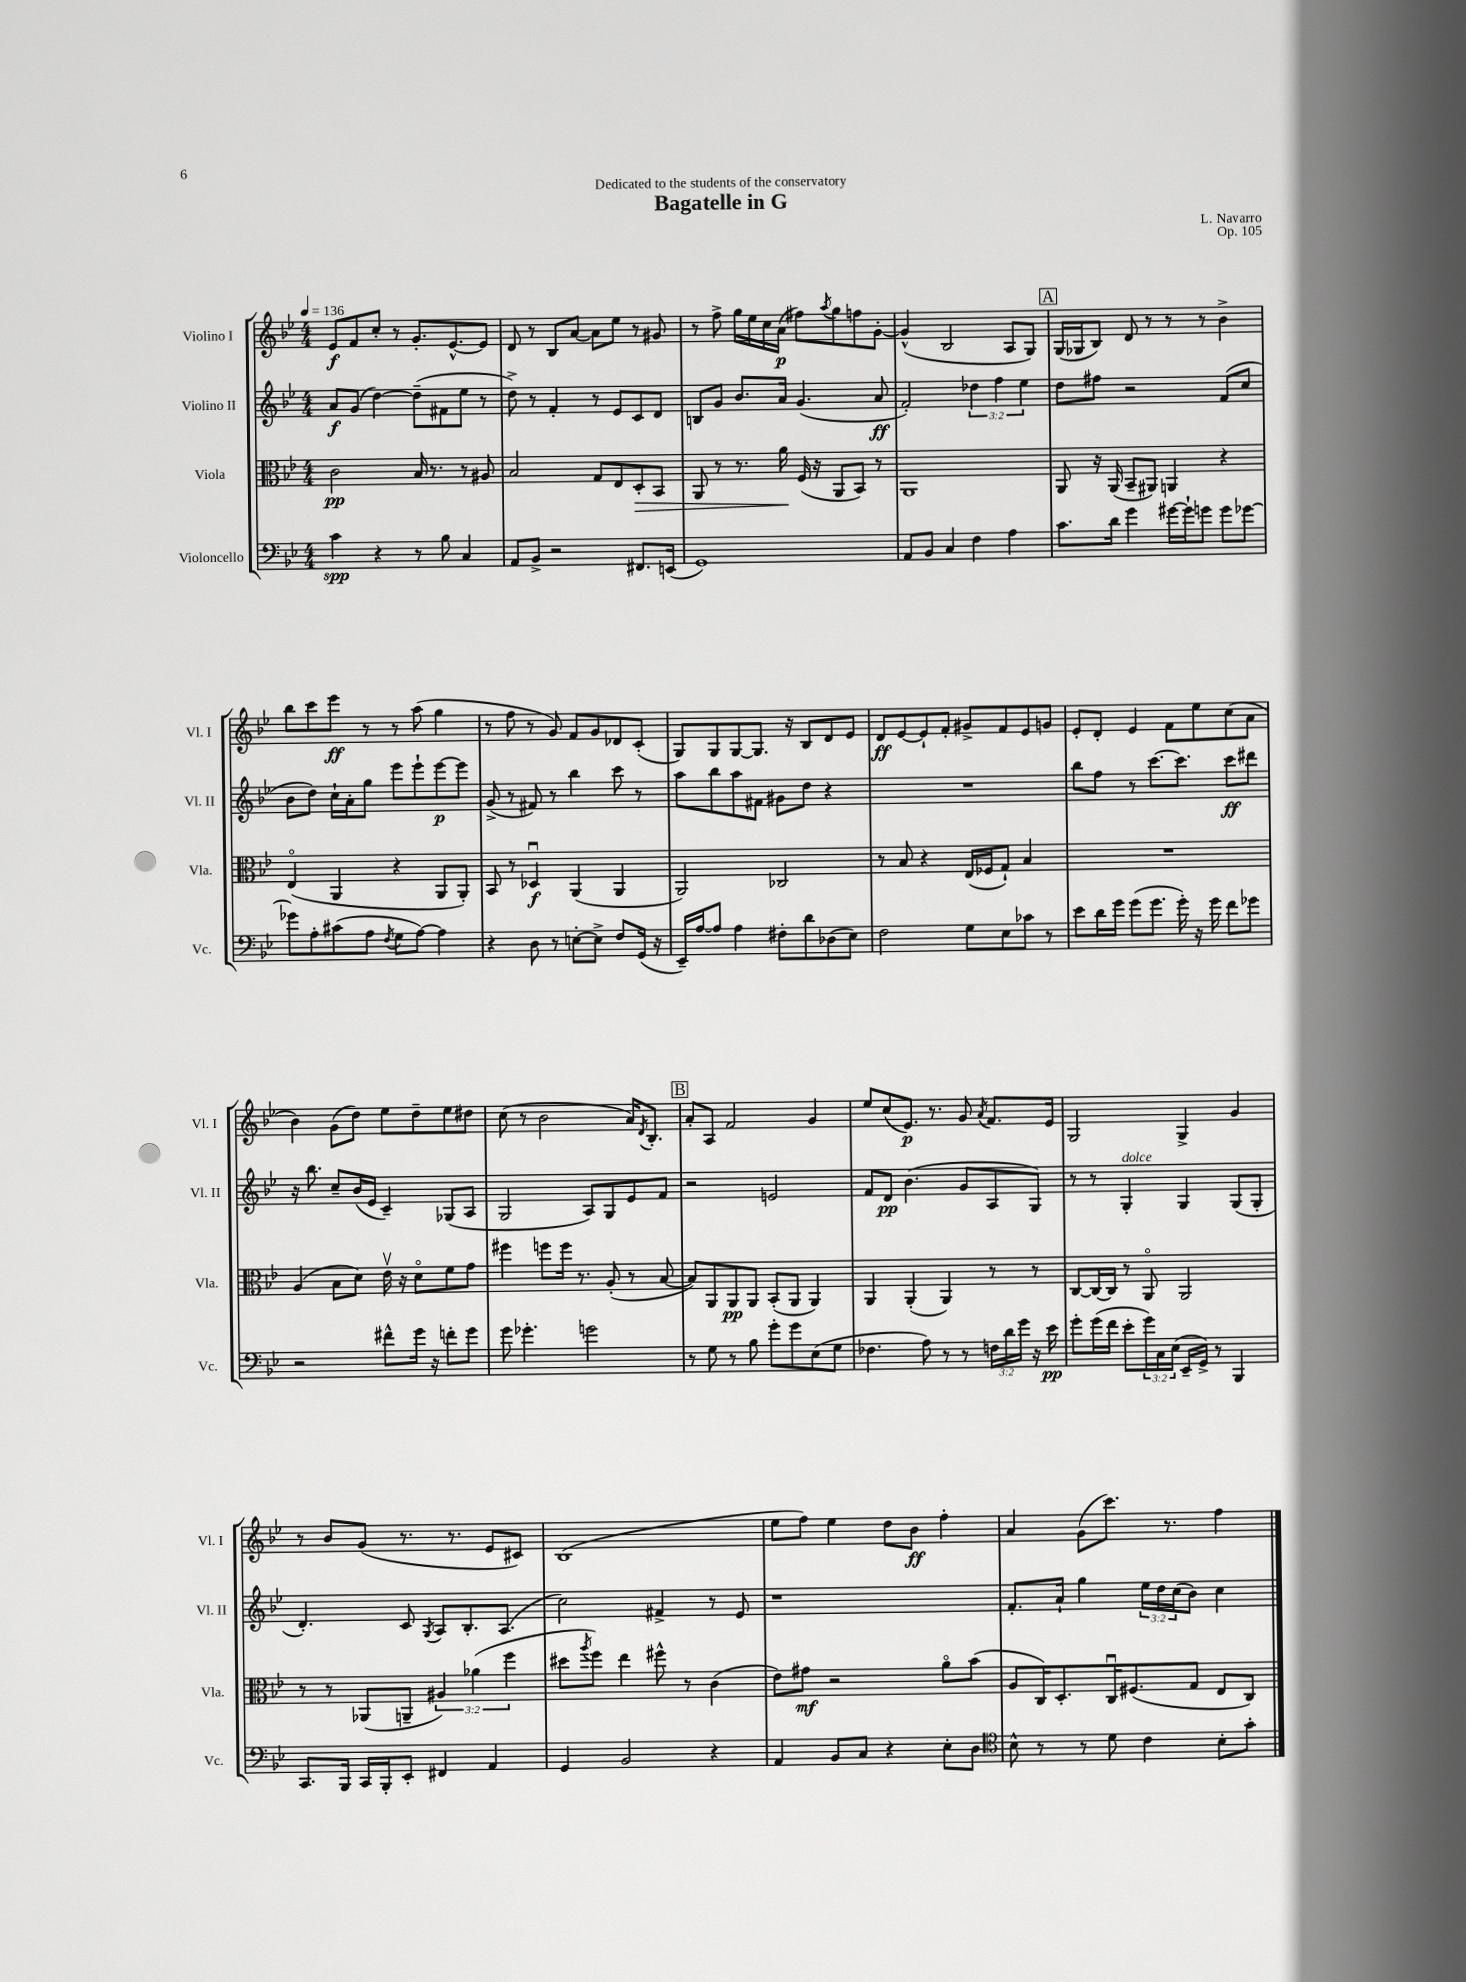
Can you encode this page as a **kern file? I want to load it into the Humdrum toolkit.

**kern	**kern	**kern	**kern
*staff4	*staff3	*staff2	*staff1
*clefF4	*clefC3	*clefG2	*clefG2
*k[b-e-]	*k[b-e-]	*k[b-e-]	*k[b-e-]
*M4/4	*M4/4	*M4/4	*M4/4
*MM136	*MM136	*MM136	*MM136
4c\	2c\	8a/L	8e-/L
.	.	(8g/J	8f/
4r	.	[4dd\)	8cc'/J
.	.	.	8r
8r	16B-/	(8dd~\]L	8.g'/L
.	8.r	.	.
8B-\	.	8f#\	.
.	.	.	[8.e-^^/
4C/	8r	8ee-\J	.
.	8A#/	8r	8e-/]J
=	=	=	=
8AA/L	2B-/	8dd^\)	8d/
8BB-^/J	.	8r	8r
2r	.	4f'/	8B-/L
.	.	.	[8a/J
.	8G/L	8r	8a\]L
.	8E-/	8e-/L	8ee-\J
8.FF#/L	8D'/	8c/	8r
.	8BB-/J	8d/J	8g#/
(16EE/Jk	.	.	.
=	=	=	=
1GG)	8AA/	8B/L	8r
.	8r	8g/J	8ff^\
.	8.r	8.b-/L	16gg\LL
.	.	.	16ee-\
.	.	.	16cc\
.	16a\	16a/Jk	(16a\JJ
.	(16F/	(4.g/	8ff#\L)
.	16r	.	.
.	.	.	8qaa/
.	8AA/L	.	8gg\
.	8BB-/J)	.	8ff\
.	8r	8a/	[8g'\J
=	=	=	=
8AA/L	1AA	2f'/)	(4g^^/]
8BB-/J	.	.	.
4C/	.	.	2B-/
4F\	.	6dd-\	.
.	.	6ff\	.
4A\	.	.	8A/L
.	.	6ee-\	.
.	.	.	8G/J)
=	=	=	=
8.c\L	8AA/	8dd\L	(16G/LL
.	.	.	16G-/J
.	16r	8ff#\J	8B-/J)
16d\Jk	(16AA/	.	.
4g\	8BB-~/L	2r	8d/
.	8AA#/J)	.	8r
[16g#\LL	4AA/	.	8r
16g#`\]J	.	.	.
8g\J	.	.	8r
8g\L	4r	(8f/L	4b-^\
[8g-\J	.	8cc/J	.
=	=	=	=
8g-\]L	(4E-o/	8b-\L	8bb-\L
8A'\	.	8dd\J)	8ccc\
(8c#\	4AA/	16cc`\LL	8eee-\J
.	.	16a'\J	.
8A\J	.	8gg\J	8r
8qF/	.	.	.
8G\L	4r	8eee-\L	8r
[8A\J)	.	8eee-`\	(8aa\
4A\]	8AA/L	[8eee-\	4gg\
.	8AA'/J)	8eee-\]J	.
=	=	=	=
4r	8BB-/	(8g^/	8r
.	8r	8r	8ff\
8D\	4D-u/	8f#/)	8r
8r	.	8r	8g/)
[8E'\L	(4AA/	4bb-\	8f/L
8E^\]J	.	.	8g/
8F/L	4AA/	8ccc\	8d-/
(16GG/Jk	.	8r	(8c'/J
16r	.	.	.
=	=	=	=
16EE-~/LL)	2AA/)	8aa\L	8G/L)
[16A/J	.	.	.
8A/]J	.	8bb-\	8G/
4A\	.	8aa\	[8G/
.	.	8f#\J	8.G/]J
8F#'\L	2C-/	8g#\L	.
.	.	.	16r
8d\	.	8dd\J	8B-/L
(8D-\	.	4r	8d/
8E-\J)	.	.	8e-/J
=	=	=	=
2F\	8r	1r	8d/L
.	8B-/	.	[8e-/
.	4r	.	8e-`/]
.	.	.	8f'/J
8G\L	(16E-/LL	.	8g#^/L
.	16F-/J	.	.
8E-\	8G`/J)	.	8f/
8c-\J	4B-/	.	8e-/
8r	.	.	8g/J
=	=	=	=
8e-\L	1r	8bb-\L	8e-'/L
16d\L	.	8ff\J	8d'/J
16g\JJ	.	.	.
(8g\L	.	8r	4e-/
8.g\J	.	[8.ccc\L	.
.	.	.	8f\L
16g'\)	.	8.ccc\]J	.
16r	.	.	8ee-\
16g\	.	.	.
8f\L	.	8ccc\L	(8cc\
8g-\J	.	8ddd#\J	8a\J
=	=	=	=
2r	(4A/	16r	4b-\)
.	.	8.bb-\	.
.	8B-\L	8cc~/L	(8g\L
.	8d\J)	(16b-/L	8dd\J)
.	.	16e-/JJ	.
8f#^^\L	16e-v\	4c~/)	8ee-\L
.	16r	.	.
16g\Jk	8do\L	.	8dd~\
16r	.	.	.
8f'\L	8f\	(8G-/L	8ee-\
8g\J	8g\J	8A/J	8dd#\J
=	=	=	=
8g\	4ff#\	2G/	(8cc\
4.g-'\	.	.	8r
.	8ff\L	.	2b-\
.	16ff\Jk	.	.
.	8.r	.	.
2g\	.	8A/L)	.
.	(8A'/	8G/	.
.	8r	8e-/	16a/LK)
.	.	.	8qd/
.	.	.	8.B-'/J
.	[8B-/	8f/J	.
=	=	=	=
8r	8B-/]L)	2r	8a'/L
8G\	8AA/	.	8A/J
8r	8AA/	.	2f/
8B-\	8AA/J	.	.
8g'\L	(8BB-'/L	2e/	.
8g\	8AA/J	.	.
(8E-\	4AA/)	.	4g/
8G\J	.	.	.
=	=	=	=
4.F-\	4AA/	8f/L	8ee-/L
.	.	8d/J	(8cc/
.	(4AA'/	(4.b-\	8.e-/J)
8A\)	.	.	.
.	.	.	8.r
8r	4AA/)	.	.
8r	.	8g/L	8g/
.	.	.	8qa/
24F\LL	8r	8A/	8.f/L
24d\	.	.	.
24g\JJ	.	.	.
16r	8r	8G/J)	.
16e-\	.	.	16e-/Jk
=	=	=	=
8g'\L	[8C/L	8r	2G/
(16g\L	16C/_L	8r	.
16f\JJ	16C/]JJ	.	.
8e-'\L	8r	4G'/	.
24g\L)	8AAo/	.	.
24C\	.	.	.
(24E-\JJ	.	.	.
16EE-~/LL	2AA/	4G/	4G^/
16GG^/JJ)	.	.	.
8r	.	.	.
4BBB-/	.	(8G/L	4g/
.	.	8G'/J	.
=	=	=	=
8.CC/L	8r	4.d'/)	8r
.	8r	.	8b-/L
16BBB-/Jk	.	.	.
16CC/LL	(8AA-/L	.	(8g/J
16BBB-'/J	.	.	.
8EE-'/J	8AA~/J	8c/	8.r
.	.	8qG/	.
4FF#/	6A#/)	8A/L	.
.	.	.	8.r
.	.	8.B-'/	.
.	(6a-\	.	.
4AA/	.	.	8e-/L
.	.	(8.A/J	.
.	6ff\	.	.
.	.	.	8c#/J)
=	=	=	=
4GG/	8dd#\L	2cc\)	(1B-
.	8qaa/	.	.
.	8ff\J)	.	.
2BB-/	4ee-\	.	.
.	8ff#^^\	4f#^/	.
.	8r	.	.
4r	(4c\	8r	.
.	.	8e-/	.
=	=	=	=
4AA/	8e-\L)	1r	8ee-\L
.	8g#\J	.	8ff\J)
8BB-/L	2r	.	4ee-\
8C/J	.	.	.
4r	.	.	8dd\L
.	.	.	8b-\J
8E-'\L	8ao\L	.	4ff'\
8D\J	(8b-\J	.	.
=	=	=	=
*clefC4	*	*	*
8B-^^\	8A/L	8.f'/L	4a/
8r	16C/K)	.	.
.	8.D'/	16a`/Jk	.
8r	.	4gg\	(8g\L
8d\	16Cu/K	.	8.ccc\J)
.	(8.F#/	.	.
4c\	.	24ee-\LL	.
.	.	24dd\	.
.	.	.	8.r
.	.	(24cc\J	.
.	8G/J	8b-\J)	.
8B-'\L	8E-/L	4cc\	4ff\
8g'\J	8C/J)	.	.
==	==	==	==
*-	*-	*-	*-
